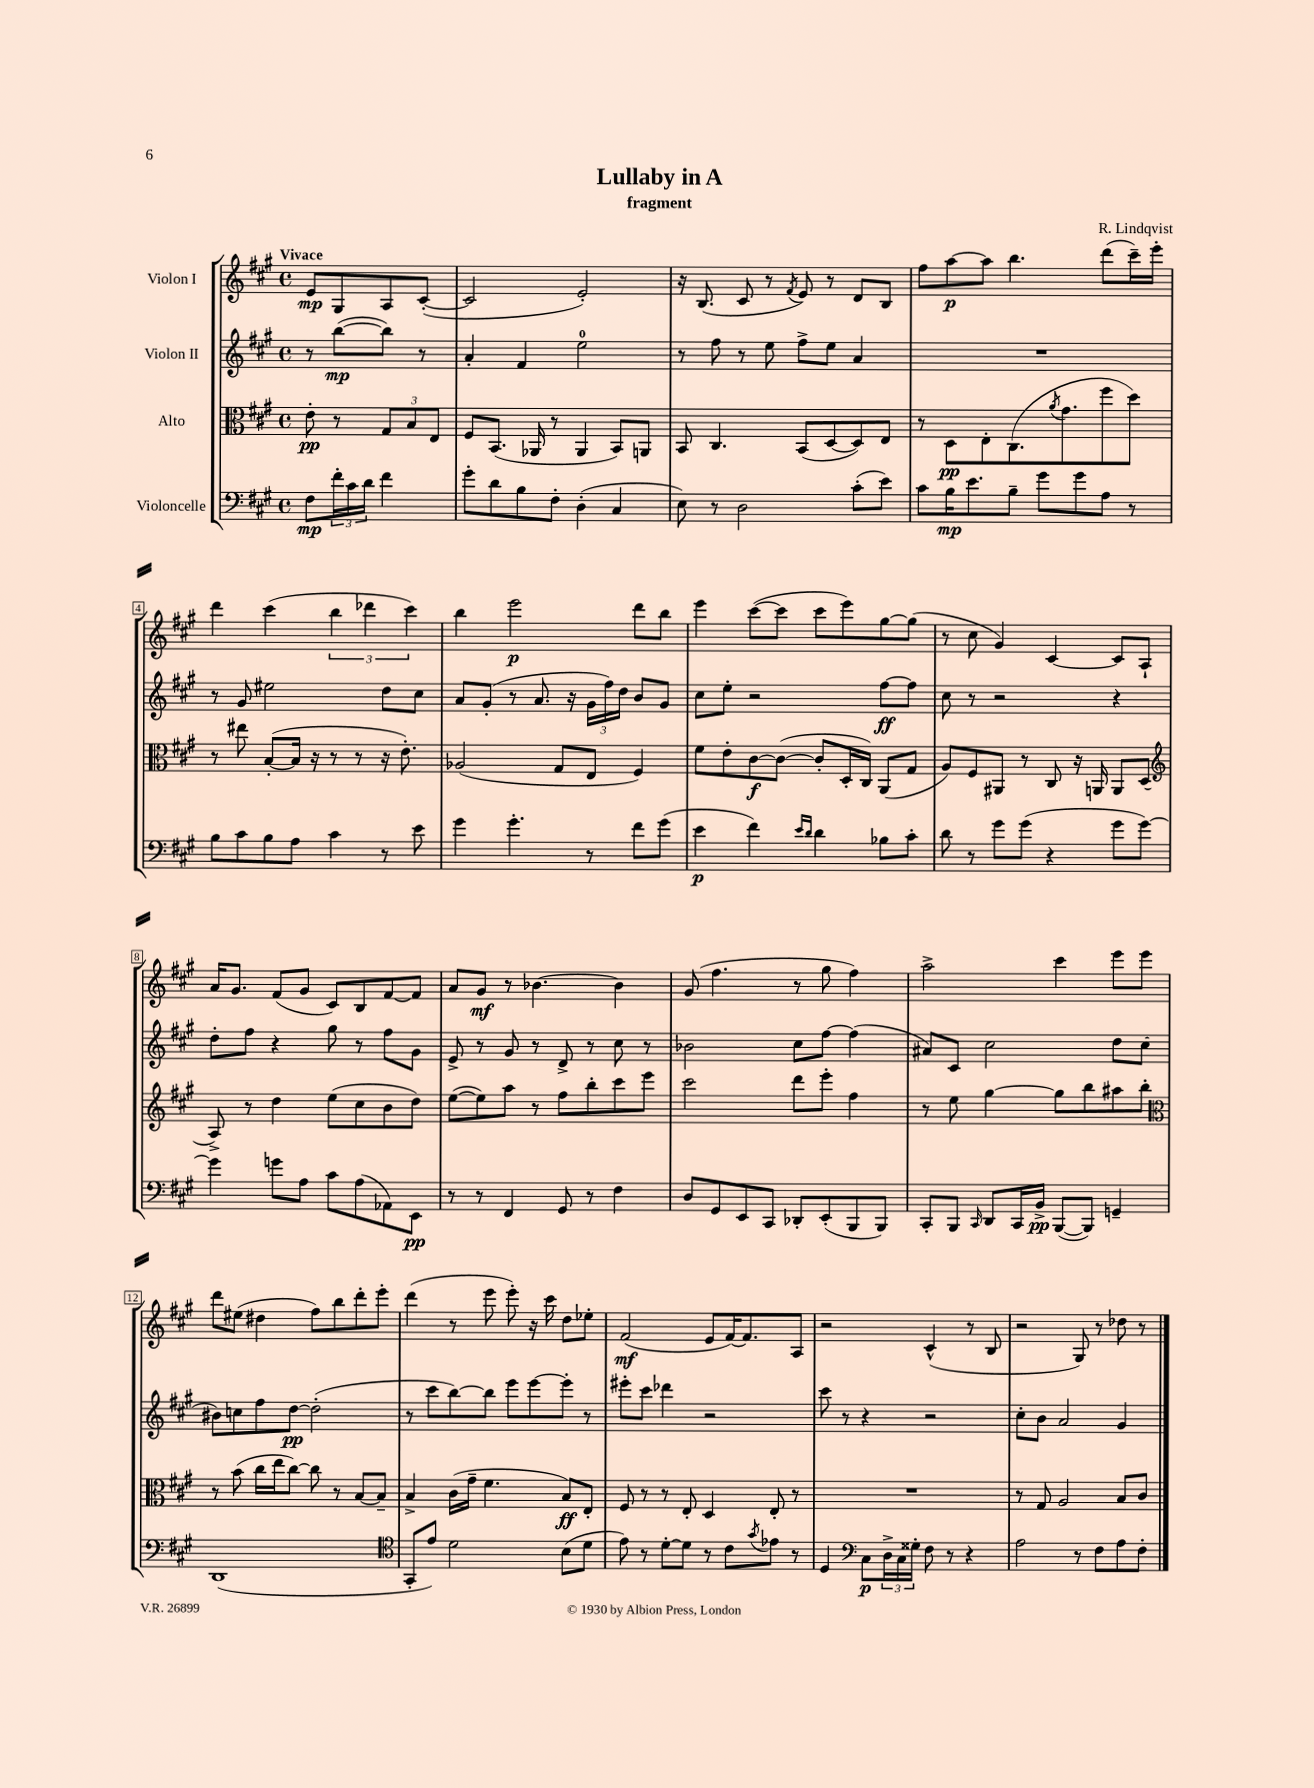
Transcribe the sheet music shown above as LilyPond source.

\header { title = "Lullaby in A" composer = "R. Lindqvist" subtitle = "fragment" }
<<
\new StaffGroup <<
\new Staff = "s0" \with { instrumentName = "Violon I" } {
    \clef treble \key a \major \defaultTimeSignature \time 4/4 \partial 2 \tempo "Vivace"
    e'8\mp gis8 a8 cis'8~-.( |
    cis'2 e'2-.) |
    r16 b8.( cis'8 r8 \acciaccatura { fis'8 } e'8) r8 d'8 b8 |
    fis''8 a''8~\p a''8 b''4. d'''8( cis'''16--) e'''16-. |
    d'''4 cis'''4( \tuplet 3/2 { b''4 des'''4 cis'''4) } |
    b''4 e'''2\p d'''8 b''8 |
    e'''4 cis'''8~( cis'''8 cis'''8 e'''8) gis''8~ gis''8( |
    r8 cis''8 gis'4) cis'4~ cis'8 a8-! |
    a'16 gis'8. fis'8( gis'8 cis'8) b8 fis'8~ fis'8 |
    a'8 gis'8\mf r8 bes'4.~ bes'4 |
    gis'8( fis''4. r8 gis''8 fis''4) |
    a''2-> cis'''4 e'''8 e'''8 |
    d'''8 eis''8( dis''4 fis''8) b''8 d'''8-. e'''8-. |
    d'''4( r8 e'''8 e'''8-.) r16 cis'''16 d''8 ees''8-. |
    fis'2\mf( e'8 fis'16~) fis'8. a8 |
    r2 cis'4-^( r8 b8 |
    r2 gis8) r8 des''8 r8 \bar "|." |
}
\new Staff = "s1" \with { instrumentName = "Violon II" } {
    \clef treble \key a \major \defaultTimeSignature \time 4/4 \partial 2
    r8 b''8~\mp( b''8) r8 |
    a'4-. fis'4 e''2-0 |
    r8 fis''8 r8 e''8 fis''8-> e''8 a'4 |
    R1 |
    r8 gis'8 eis''2 d''8 cis''8 |
    a'8 gis'8-.( r8 a'8. r16 \tuplet 3/2 { gis'16 fis''16) d''16 } b'8 gis'8 |
    cis''8 e''8-. r2 fis''8~\ff fis''8 |
    cis''8 r8 r2 r4 |
    d''8-. fis''8 r4 gis''8 r8 fis''8 gis'8 |
    e'8-> r8 gis'8 r8 d'8-> r8 cis''8 r8 |
    bes'2 cis''8 fis''8~ fis''4( |
    ais'8) cis'8 cis''2 d''8 cis''8( |
    bis'8) c''8 fis''8 d''8~\pp d''2-.( |
    r8 cis'''8 b''8~) b''8 e'''8 e'''8~ e'''8-. r8 |
    eis'''8-. cis'''8 des'''4 r2 |
    cis'''8 r8 r4 r2 |
    cis''8-. b'8 a'2 gis'4 \bar "|." |
}
\new Staff = "s2" \with { instrumentName = "Alto" } {
    \clef alto \key a \major \defaultTimeSignature \time 4/4 \partial 2
    e'8-.\pp r8 \tuplet 3/2 { gis8 b8 e8 } |
    fis8 b,8.( aes,16 r8 aes,4 b,8) a,8 |
    b,8 cis4. b,8( d8~ d8) e8 |
    r8 d8\pp e8-. cis8.( \acciaccatura { a'8 } gis'8. fis''8 d''8) |
    r8 eis''8 b8~-.( b16 r16 r8 r8 r16 e'8.-.) |
    aes2( gis8 e8 fis4) |
    fis'8 e'8-. cis'8~\f cis'8~( cis'8-. d16-. cis16) a,8( gis8 |
    a8) fis8 ais,8 r8 cis8 r16 a,16 a,8 d8( |
    \clef treble a8->) r8 d''4 e''8( cis''8 b'8 d''8) |
    e''8~( e''8) a''8 r8 fis''8 b''8-. cis'''8 e'''8 |
    cis'''2 d'''8 e'''8-. fis''4 |
    r8 e''8 gis''4~ gis''8 b''8 ais''8 b''8-. |
    \clef alto r8 b'8( cis''16 e''16 cis''8~) cis''8 r8 b8~ b8-- |
    b4-> cis'16( gis'16-- fis'4. b8\ff) e8-. |
    fis8 r8 r8 e8-. d4 e8-. r8 |
    R1 |
    r8 gis8 a2 b8 cis'8 \bar "|." |
}
\new Staff = "s3" \with { instrumentName = "Violoncelle" } {
    \clef bass \key a \major \defaultTimeSignature \time 4/4 \partial 2
    fis8\mp \tuplet 3/2 { fis'16-. cis'16 d'16 } fis'4 |
    gis'8-. d'8 b8 fis8-. d4-.( cis4 |
    e8) r8 d2 cis'8-.( e'8) |
    cis'8 b16\mp e'8. b8-- gis'8 gis'8 a8 r8 |
    b8 cis'8 b8 a8 cis'4 r8 e'8 |
    gis'4 gis'4.-. r8 fis'8 gis'8( |
    e'4\p fis'4) \grace { e'16 d'16 } d'4 bes8 cis'8-. |
    d'8 r8 gis'8 gis'8( r4 gis'8 gis'8~) |
    gis'4 g'8 a8 cis'8 a8( aes,8) e,8\pp |
    r8 r8 fis,4 gis,8 r8 fis4 |
    d8 gis,8 e,8 cis,8 des,8-. e,8-.( b,,8 b,,8) |
    cis,8-. b,,8 \grace { cis,16 } d,8 cis,16 b,16->\pp b,,8~( b,,8) g,4-- |
    d,1( |
    \clef tenor gis,8-. e'8) d'2 b8( d'8 |
    e'8) r8 d'8~-. d'8 r8 cis'8 \acciaccatura { gis'8 } ees'8 r8 |
    d4 \clef bass cis8\p \tuplet 3/2 { d16-> cis16 gisis16-. } fis8 r8 r4 |
    a2 r8 fis8 a8 fis8-. \bar "|." |
}
>>
>>
\layout { \context { \Score \override BarNumber.stencil = #(make-stencil-boxer 0.1 0.3 ly:text-interface::print) } }
